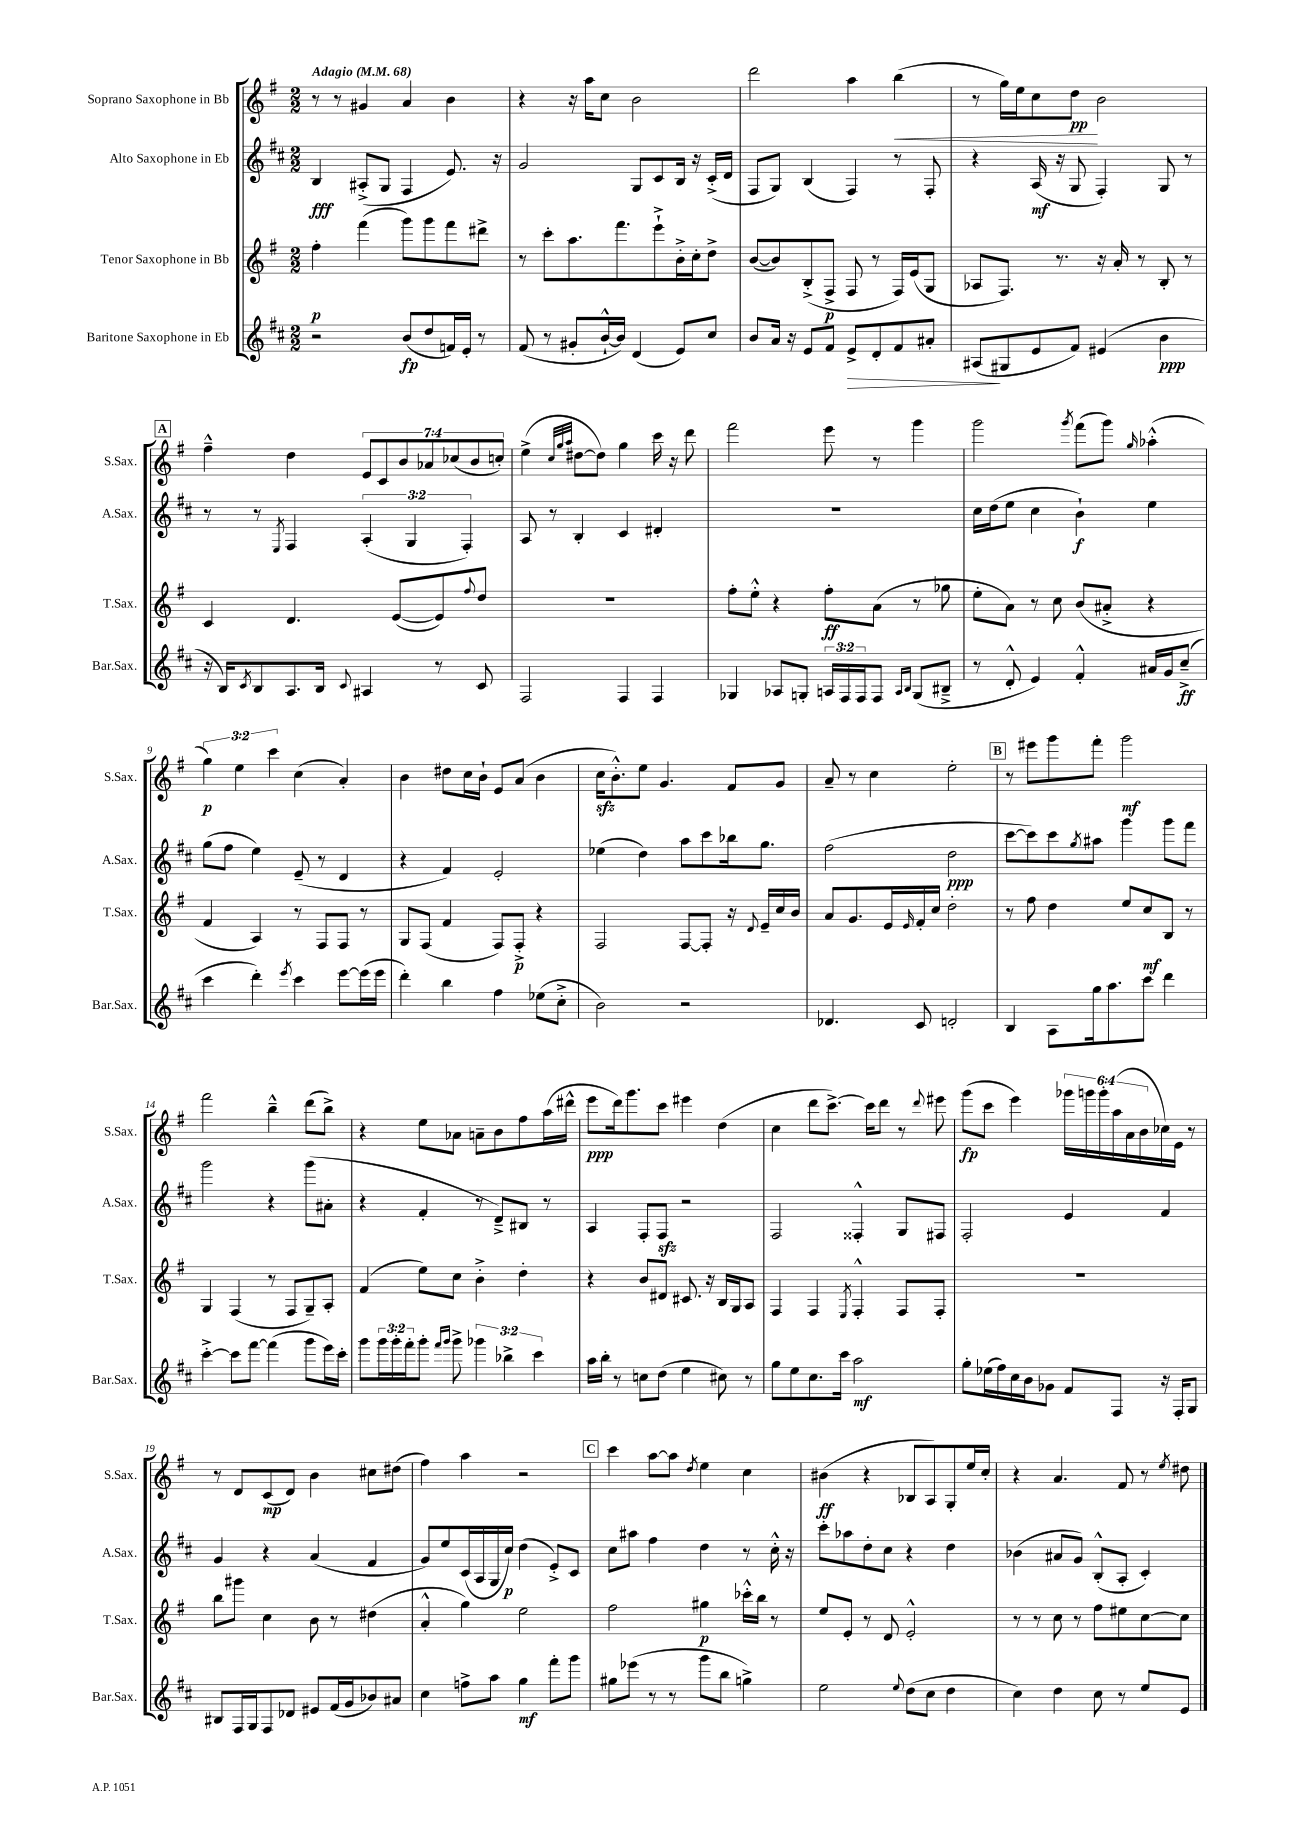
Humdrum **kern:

**kern	**kern	**kern	**kern
*staff4	*staff3	*staff2	*staff1
*clefG2	*clefG2	*clefG2	*clefG2
*k[f#c#]	*k[f#]	*k[f#c#]	*k[f#]
*M2/2	*M2/2	*M2/2	*M2/2
*MM68	*MM68	*MM68	*MM68
2r	4ff#'	4B	8r
.	.	.	8r
.	(4fff#	(8A#'^	4g#
.	.	8G	.
(8b	8ggg)	4F#	4a
8dd	8ggg	.	.
16f)	8fff#	8.e)	4b
16e'	.	.	.
8r	8ddd#^	.	.
.	.	16r	.
=	=	=	=
(8f#	8r	2g	4r
8r	8ccc'	.	.
8g#'	8.aa	.	16r
.	.	.	16aa
[16b`^^	.	.	8cc
16b])	8.fff#	.	.
(4d	.	8G	2b
.	8eee`^	8c#	.
8e)	16b'^	16B	.
.	16cc'	16r	.
8cc#	8dd^	(16c#'^	.
.	.	16d	.
=	=	=	=
8b	([8b	8F#	2ddd
16a	8b])	8G)	.
16r	.	.	.
8e	(8B'^	(4B	.
8f#	8F#^	.	.
8e^	8F#	4F#)	4aa
8d'	8r	.	.
8f#	16F#)	8r	(4bb
.	(16e	.	.
8a#'	8G	8F#'	.
=	=	=	=
(8A#	8A-	4r	8r
8G#	8.F#)	.	16gg)
.	.	.	16ee
8e	.	(16A	8cc
.	8.r	16r	.
8f#)	.	8G	8dd
(4e#	16r	4F#')	2b
.	16a'	.	.
.	8r	.	.
4b	8B'	8G	.
.	8r	8r	.
=	=	=	=
16r	4c	8r	4ff#~^^
16B)	.	.	.
8qc#	.	.	.
8B	.	8r	.
.	.	8qE	.
8.A	4.d	4F#	4dd
16B	.	.	.
8qqc#	.	.	.
4A#	.	(6A'	14e
.	.	.	14c
.	([8e	.	.
.	.	.	14b
.	.	6G	.
.	.	.	14a-
8r	8e])	.	.
.	.	.	(14cc-
.	.	6F#')	.
.	.	.	14b
.	8qqff#	.	.
8c#	8dd	.	.
.	.	.	14cc')
=	=	=	=
2F#	1r	8A	(4ee^
.	.	8r	.
.	.	.	32qqcc
.	.	.	32qqgg
.	.	.	32qqaa
.	.	4B'	[8dd#
.	.	.	8dd#])
4F#	.	4c#	4gg
4F#	.	4d#'	16ccc
.	.	.	16r
.	.	.	8ddd
=	=	=	=
4G-	8ff#'	1r	2fff#
.	8ee'^^	.	.
8A-	4r	.	.
8G'	.	.	.
24A	8ff#'	.	8eee
24F#	.	.	.
24F#	.	.	.
8F#	(8a	.	8r
16qqA	.	.	.
16qqB	.	.	.
(8G	8r	.	4ggg
8B#~^	8gg-	.	.
=	=	=	=
8r	8ee'	16cc#	2ggg
.	.	(16dd	.
8d'^^	8a)	8ee	.
4e)	8r	4cc#	.
.	8cc	.	.
.	.	.	8qggg
4f#'^^	(8b	4b`)	(8fff#
.	8a#'^	.	8ggg)
.	.	.	16qqgg
16a#	4r	4ee	(4aa-'^^
16g	.	.	.
(8cc#~^	.	.	.
=	=	=	=
4ccc#	4f#	(8gg	6gg)
.	.	8ff#	.
.	.	.	6ee
4ddd')	4A)	4ee)	.
.	.	.	6ccc
8qeee	.	.	.
4ccc#	8r	(8e~	(4cc
.	8F#	8r	.
[8eee	8F#	4d	4a')
(16eee]	8r	.	.
16eee	.	.	.
=	=	=	=
4ddd')	8G	4r	4b
.	(8F#	.	.
4bb	4f#	4f#)	8dd#
.	.	.	16cc
.	.	.	16b`
4ff#	8F#)	2e'	8e
.	8F#'^	.	(8a
(8ee-	4r	.	4b
8cc#'^	.	.	.
=	=	=	=
2b)	2F#	(4ee-	16cc
.	.	.	8.b'^^)
.	.	4dd)	8ee
.	.	.	4.g
2r	[8F#	8aa	.
.	8F#']	8ccc#	.
.	16r	16bb-	8f#
.	8qqd	.	.
.	16e~	8.gg	.
.	16cc	.	8g
.	16b	.	.
=	=	=	=
4.d-	8a	(2ff#	8a~
.	8.g	.	8r
.	.	.	4cc
.	16e	.	.
.	16qqe	.	.
8c#	16f#'	.	.
.	16cc	.	.
2d'	2dd'	2dd	2ee'
=	=	=	=
4B	8r	[8ccc#	8r
.	8ff#	8ccc#])	8eee#
8A	4dd	8ccc#	8ggg
.	.	8qgg	.
16gg	.	8aa#	8fff#'
8.aa	.	.	.
.	8ee	4ggg	2ggg
8ccc#	8cc	.	.
4ddd	8B	8ggg	.
.	8r	8fff#	.
=	=	=	=
[4ccc#'^	4G	2ggg	2fff#
8ccc#]	(4F#	.	.
[8fff#	.	.	.
(4fff#]	8r	4r	4bb~^^
.	8F#	.	.
8ggg	8G~)	(8ggg	(8ddd
16eee)	8A'	8a#'	8bb^)
16ccc#'	.	.	.
=	=	=	=
8ggg	(4f#	4r	4r
24ggg	.	.	.
24ggg'	.	.	.
24fff#'	.	.	.
8ggg'	8ee)	4f#'	8ee
16qqfff#	.	.	.
16qqggg	.	.	.
8ggg^	8cc	.	8a-
6ggg-	4b'^	8r	8a~
.	.	8d~^)	8b
6bb-^	.	.	.
.	4dd'	8B#	8ff#
6ccc#	.	.	.
.	.	8r	(16aa
.	.	.	16ddd#^^
=	=	=	=
16aa	4r	4A	8eee
16bb'	.	.	.
8r	.	.	16ddd)
.	.	.	8.ggg
8cc	8b	8F#'	.
(8dd	8d#	8F#	8ccc
4ee	8.c#	2r	4eee#
.	16r	.	.
8cc#)	16B	.	(4dd
.	16G	.	.
8r	8A	.	.
=	=	=	=
8gg	4F#	2F#	4cc
8ee	.	.	.
8.cc#	4F#	.	8ddd
.	.	.	[8.ccc^)
16ccc#	.	.	.
.	8qE	.	.
2aa	4F#'^^	4F##'^^	.
.	.	.	16ccc]
.	.	.	8ddd
.	8F#	8G	8r
.	.	.	8qqddd
.	8F#'	8F#	8eee#
=	=	=	=
8gg'	1r	2F#'	(8ggg
(16ee-	.	.	8ccc
16ff#)	.	.	.
16cc#	.	.	4eee)
16b	.	.	.
8g-	.	.	.
8f#	.	4e	24ggg-
.	.	.	24ggg
.	.	.	24ggg'
8F#	.	.	(24aa
.	.	.	24a
.	.	.	24b
16r	.	4f#	16cc-)
16F#'	.	.	16e
8G	.	.	8r
=	=	=	=
8B#	8bb	4g	8r
16F#	8ggg#	.	8d
16G	.	.	.
8F#	4cc	4r	(8c
8d-	.	.	8d)
8e#	8b	(4a	4b
(16f#	8r	.	.
16g	.	.	.
8b-)	(4dd#	4f#	8cc#
8a#	.	.	(8dd#
=	=	=	=
4cc#	4a'^^	8g)	4ff#)
.	.	8ee	.
8ff^	4gg)	(16c#	4aa
.	.	16A	.
8aa	.	16G	.
.	.	16cc#)	.
4gg	2ee	(4dd	2r
8fff#'	.	8e'^)	.
8ggg	.	8c#	.
=	=	=	=
8gg#	2ff#	8cc#	4ccc
(8eee-	.	8aa#	.
8r	.	4ff#	[8aa
8r	.	.	8aa]
.	.	.	8qdd
8ggg	4gg#	4dd	4ee
8bb	.	.	.
4gg^)	16ccc-'^^	8r	4cc
.	16bb	.	.
.	8r	16cc#'^^	.
.	.	16r	.
=	=	=	=
2ee	8ee	8ccc#'	(4b#
.	8e'	8aa-	.
.	8r	8dd'	4r
.	8d	8cc#	.
8qqee	.	.	.
(8dd	2e'^^	4r	8B-
8cc#	.	.	8A)
4dd	.	4dd	8G'
.	.	.	16ee
.	.	.	16cc'
=	=	=	=
4cc#)	8r	(4b-	4r
.	8r	.	.
4dd	8cc	8a#	4.a
.	8r	8g)	.
8cc#	8ff#	(8B'^^	.
8r	8ee#	8A'	8f#
8ee	[8cc	4c#')	8r
.	.	.	8qee
8e	8cc]	.	8dd#
==	==	==	==
*-	*-	*-	*-
